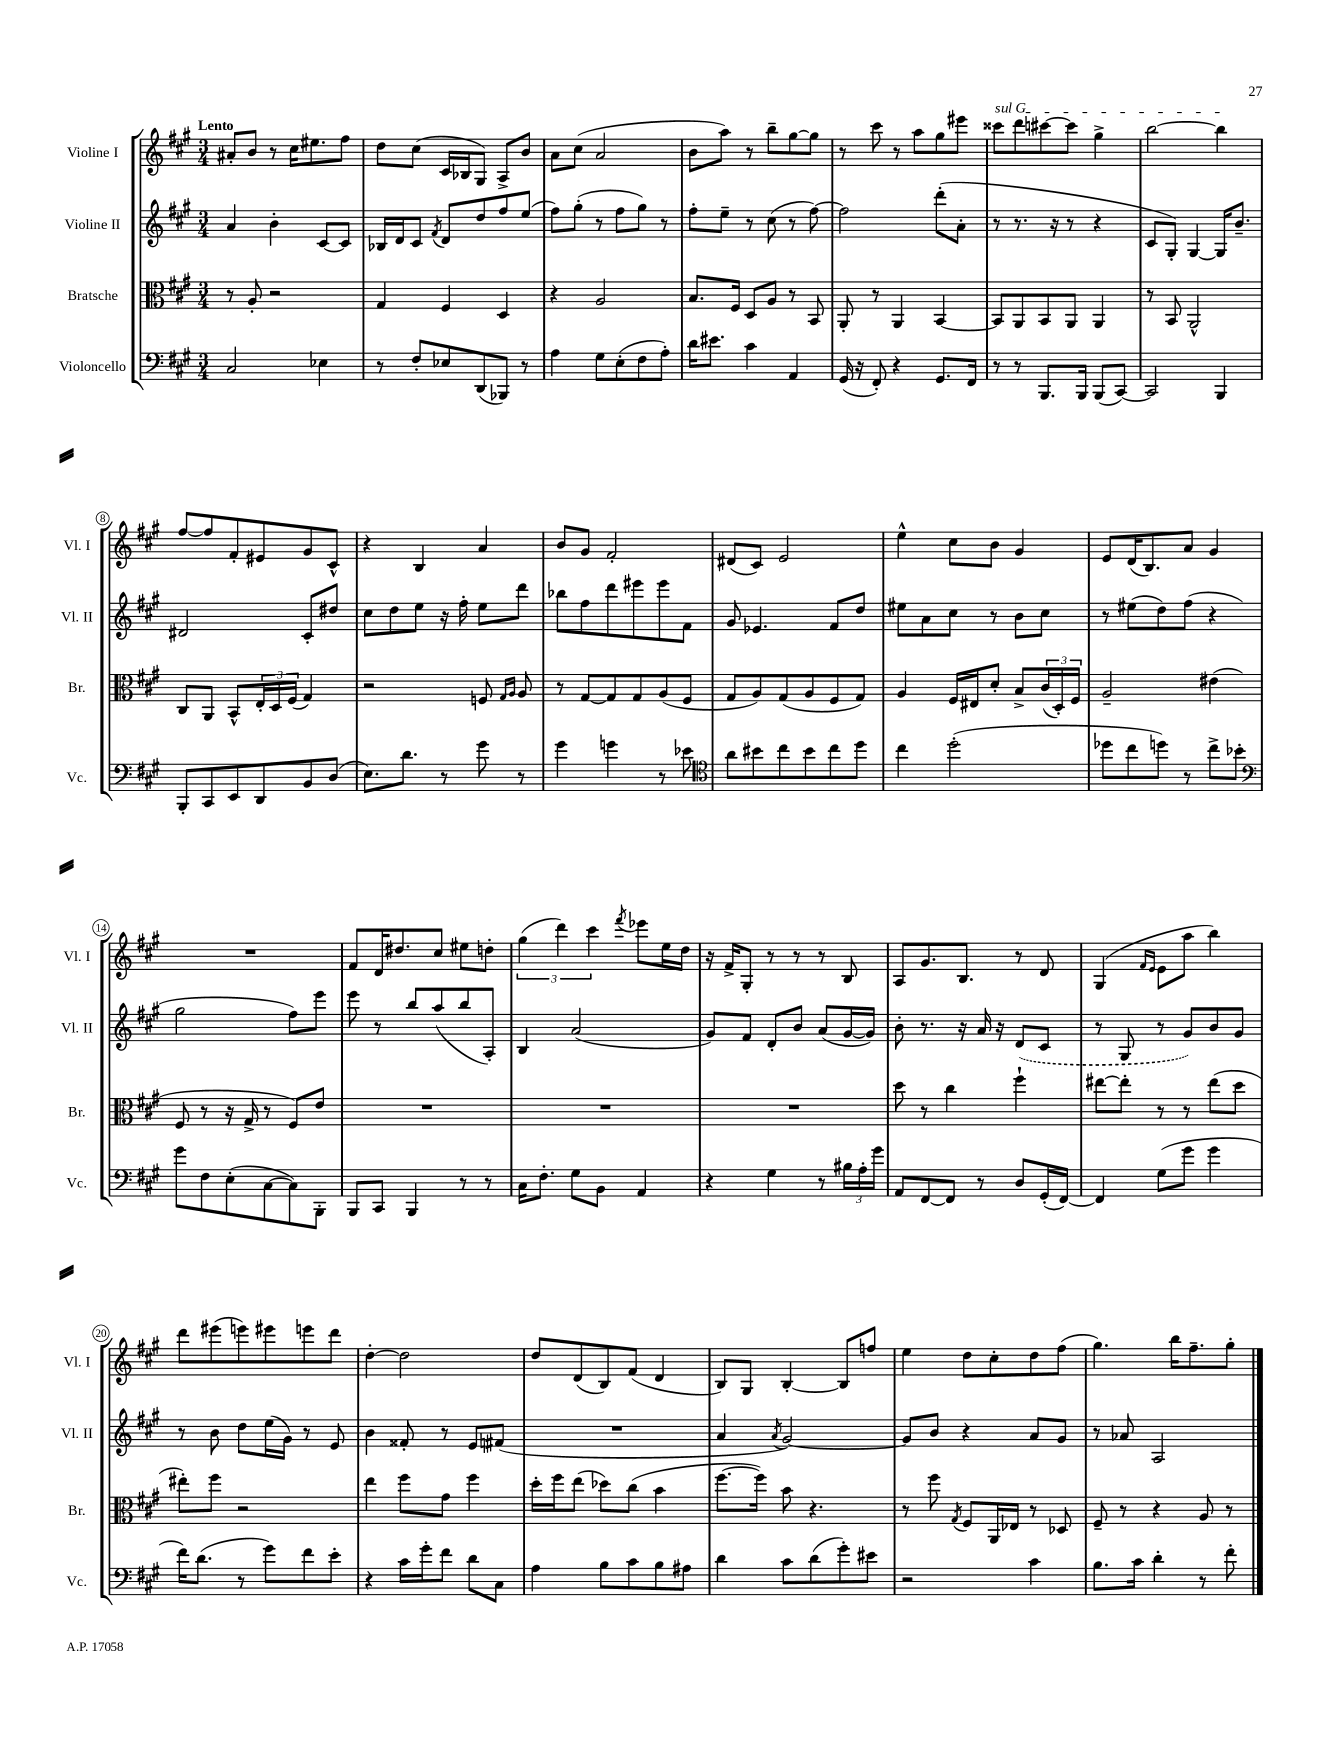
<<
\new StaffGroup <<
\new Staff = "s0" \with { instrumentName = "Violine I" shortInstrumentName = "Vl. I" } {
    \clef treble \key a \major \numericTimeSignature \time 3/4 \tempo "Lento"
    ais'8-. b'8 r8 cis''16 eis''8. fis''8 |
    d''8 cis''8( cis'16 bes16 gis8) a8-> b'8 |
    a'8 cis''8( a'2 |
    b'8 a''8) r8 b''8-- gis''8~ gis''8 |
    r8 cis'''8 r8 a''8 gis''8 eis'''8 |
    \once \override TextSpanner.bound-details.left.text = \markup { \italic "sul G" } cisis'''8\startTextSpan d'''8 cis'''8~ cis'''8 gis''4-> |
    b''2~ b''4\stopTextSpan |
    fis''8~ fis''8 fis'8-. eis'8 gis'8 cis'8-^ |
    r4 b4 a'4 |
    b'8 gis'8 fis'2-. |
    dis'8( cis'8) e'2 |
    e''4-^ cis''8 b'8 gis'4 |
    e'8 d'16( b8.) a'8 gis'4 |
    R2. |
    fis'8 d'16 dis''8. cis''8 eis''8 d''8-. |
    \tuplet 3/2 { gis''4( d'''4) cis'''4 } \acciaccatura { fis'''8 } ees'''8 e''16 d''16 |
    r16 fis'16-> gis8-. r8 r8 r8 b8 |
    a8 gis'8. b8. r8 d'8 |
    gis4( \grace { fis'16 e'16 } e'8 a''8 b''4) |
    d'''8 eis'''8( e'''8) eis'''8 e'''8 d'''8 |
    d''4~-. d''2 |
    d''8 d'8( b8) fis'8( d'4 |
    b8) gis8 b4~-. b8 f''8 |
    e''4 d''8 cis''8-. d''8 fis''8( |
    gis''4.) b''16 fis''8.-- gis''8-. \bar "|." |
}
\new Staff = "s1" \with { instrumentName = "Violine II" shortInstrumentName = "Vl. II" } {
    \clef treble \key a \major \numericTimeSignature \time 3/4
    a'4 b'4-. cis'8~ cis'8 |
    bes16 d'16 cis'8 \acciaccatura { fis'8 } d'8 d''8 fis''8 e''8( |
    fis''8) gis''8-.( r8 fis''8 gis''8) r8 |
    fis''8-. e''8-- r8 cis''8( r8 fis''8~) |
    fis''2 d'''8-.( a'8-. |
    r8 r8. r16 r8 r4 |
    cis'8 gis8-.) gis4~ gis16 b'8.-- |
    dis'2 cis'8-. dis''8 |
    cis''8 d''8 e''8 r16 fis''16-. e''8 d'''8 |
    bes''8 fis''8 d'''8 eis'''8 eis'''8 fis'8 |
    gis'8 ees'4. fis'8 d''8 |
    eis''8 a'8 cis''8 r8 b'8 cis''8 |
    r8 eis''8( d''8) fis''8( r4 |
    gis''2 fis''8) e'''8 |
    e'''8 r8 b''8 a''8( b''8 a8-.) |
    b4 a'2( |
    gis'8) fis'8 d'8-. b'8 a'8( gis'16~ gis'16) |
    b'8-. r8. r16 a'16 r16 \once \slurDashed d'8( cis'8 |
    r8 gis8 r8 gis'8) b'8 gis'8 |
    r8 b'8 d''8 e''16( gis'16) r8 e'8 |
    b'4 fisis'8-. r8 e'8 fis'8( |
    R2. |
    a'4 \acciaccatura { a'8 } gis'2~) |
    gis'8 b'8 r4 a'8 gis'8 |
    r8 aes'8 a2 \bar "|." |
}
\new Staff = "s2" \with { instrumentName = "Bratsche" shortInstrumentName = "Br." } {
    \clef alto \key a \major \numericTimeSignature \time 3/4
    r8 a8-. r2 |
    gis4 fis4 d4 |
    r4 a2 |
    b8. fis16 d8 a8 r8 b,8 |
    a,8-. r8 a,4 b,4~ |
    b,8 a,8 b,8 a,8 a,4 |
    r8 b,8 a,2-^ |
    cis8 a,8 b,8-^ \tuplet 3/2 { e16-. d16 fis16( } gis4) |
    r2 f8 \grace { gis16 a16 } a8 |
    r8 gis8~ gis8 gis8 a8( fis8 |
    gis8 a8) gis8( a8 fis8 gis8) |
    a4 fis16 eis16 d'8-. b8-> \tuplet 3/2 { cis'16( d16-.) fis16 } |
    a2-- eis'4( |
    fis8 r8 r16 gis16-> r8 fis8) e'8 |
    R2. |
    R2. |
    R2. |
    d''8 r8 cis''4 fis''4-! |
    eis''8~ eis''8-. r8 r8 eis''8( d''8 |
    eis''8-.) fis''8 r2 |
    e''4 fis''8 gis'8 fis''4 |
    d''16-. fis''16 e''8( des''8) cis''8( b'4 |
    fis''8.~ fis''16) b'8 r4. |
    r8 fis''8 \acciaccatura { gis8 } fis8 a,16 ees16 r8 des8 |
    fis8-- r8 r4 a8 r8 \bar "|." |
}
\new Staff = "s3" \with { instrumentName = "Violoncello" shortInstrumentName = "Vc." } {
    \clef bass \key a \major \numericTimeSignature \time 3/4
    cis2 ees4 |
    r8 fis8-. ees8 d,8( bes,,8) r8 |
    a4 gis8 e8-.( fis8 a8-.) |
    d'16 eis'8. cis'4 a,4 |
    gis,16( r16 fis,8-.) r4 gis,8. fis,16 |
    r8 r8 b,,8. b,,16 b,,8( cis,8~) |
    cis,2 b,,4 |
    b,,8-. cis,8 e,8 d,8 b,8 d8( |
    e8.) d'8. r8 gis'8 r8 |
    gis'4 g'4 r8 ees'8 |
    \clef tenor a'8 bis'8 cis''8 bis'8 cis''8 d''8 |
    cis''4 d''2-.( |
    des''8 cis''8 d''8) r8 cis''8-> bes'8-. |
    \clef bass gis'8 fis8 e8-.( cis8~ cis8) b,,8-. |
    b,,8 cis,8 b,,4 r8 r8 |
    cis16 fis8.-. gis8 b,8 a,4 |
    r4 gis4 r8 \tuplet 3/2 { bis16 a16-. gis'16 } |
    a,8 fis,8~ fis,8 r8 d8 gis,16-.( fis,16~) |
    fis,4 gis8( gis'8 gis'4 |
    fis'16) d'8.( r8 gis'8) fis'8 e'8-. |
    r4 cis'16 gis'16-. fis'8 d'8 cis8 |
    a4 b8 cis'8 b8 ais8 |
    d'4 cis'8 d'8( gis'8-.) eis'8 |
    r2 cis'4 |
    b8. cis'16 d'4-. r8 fis'8-. \bar "|." |
}
>>
>>
\layout { \context { \Score \override BarNumber.stencil = #(make-stencil-circler 0.1 0.3 ly:text-interface::print) } }
